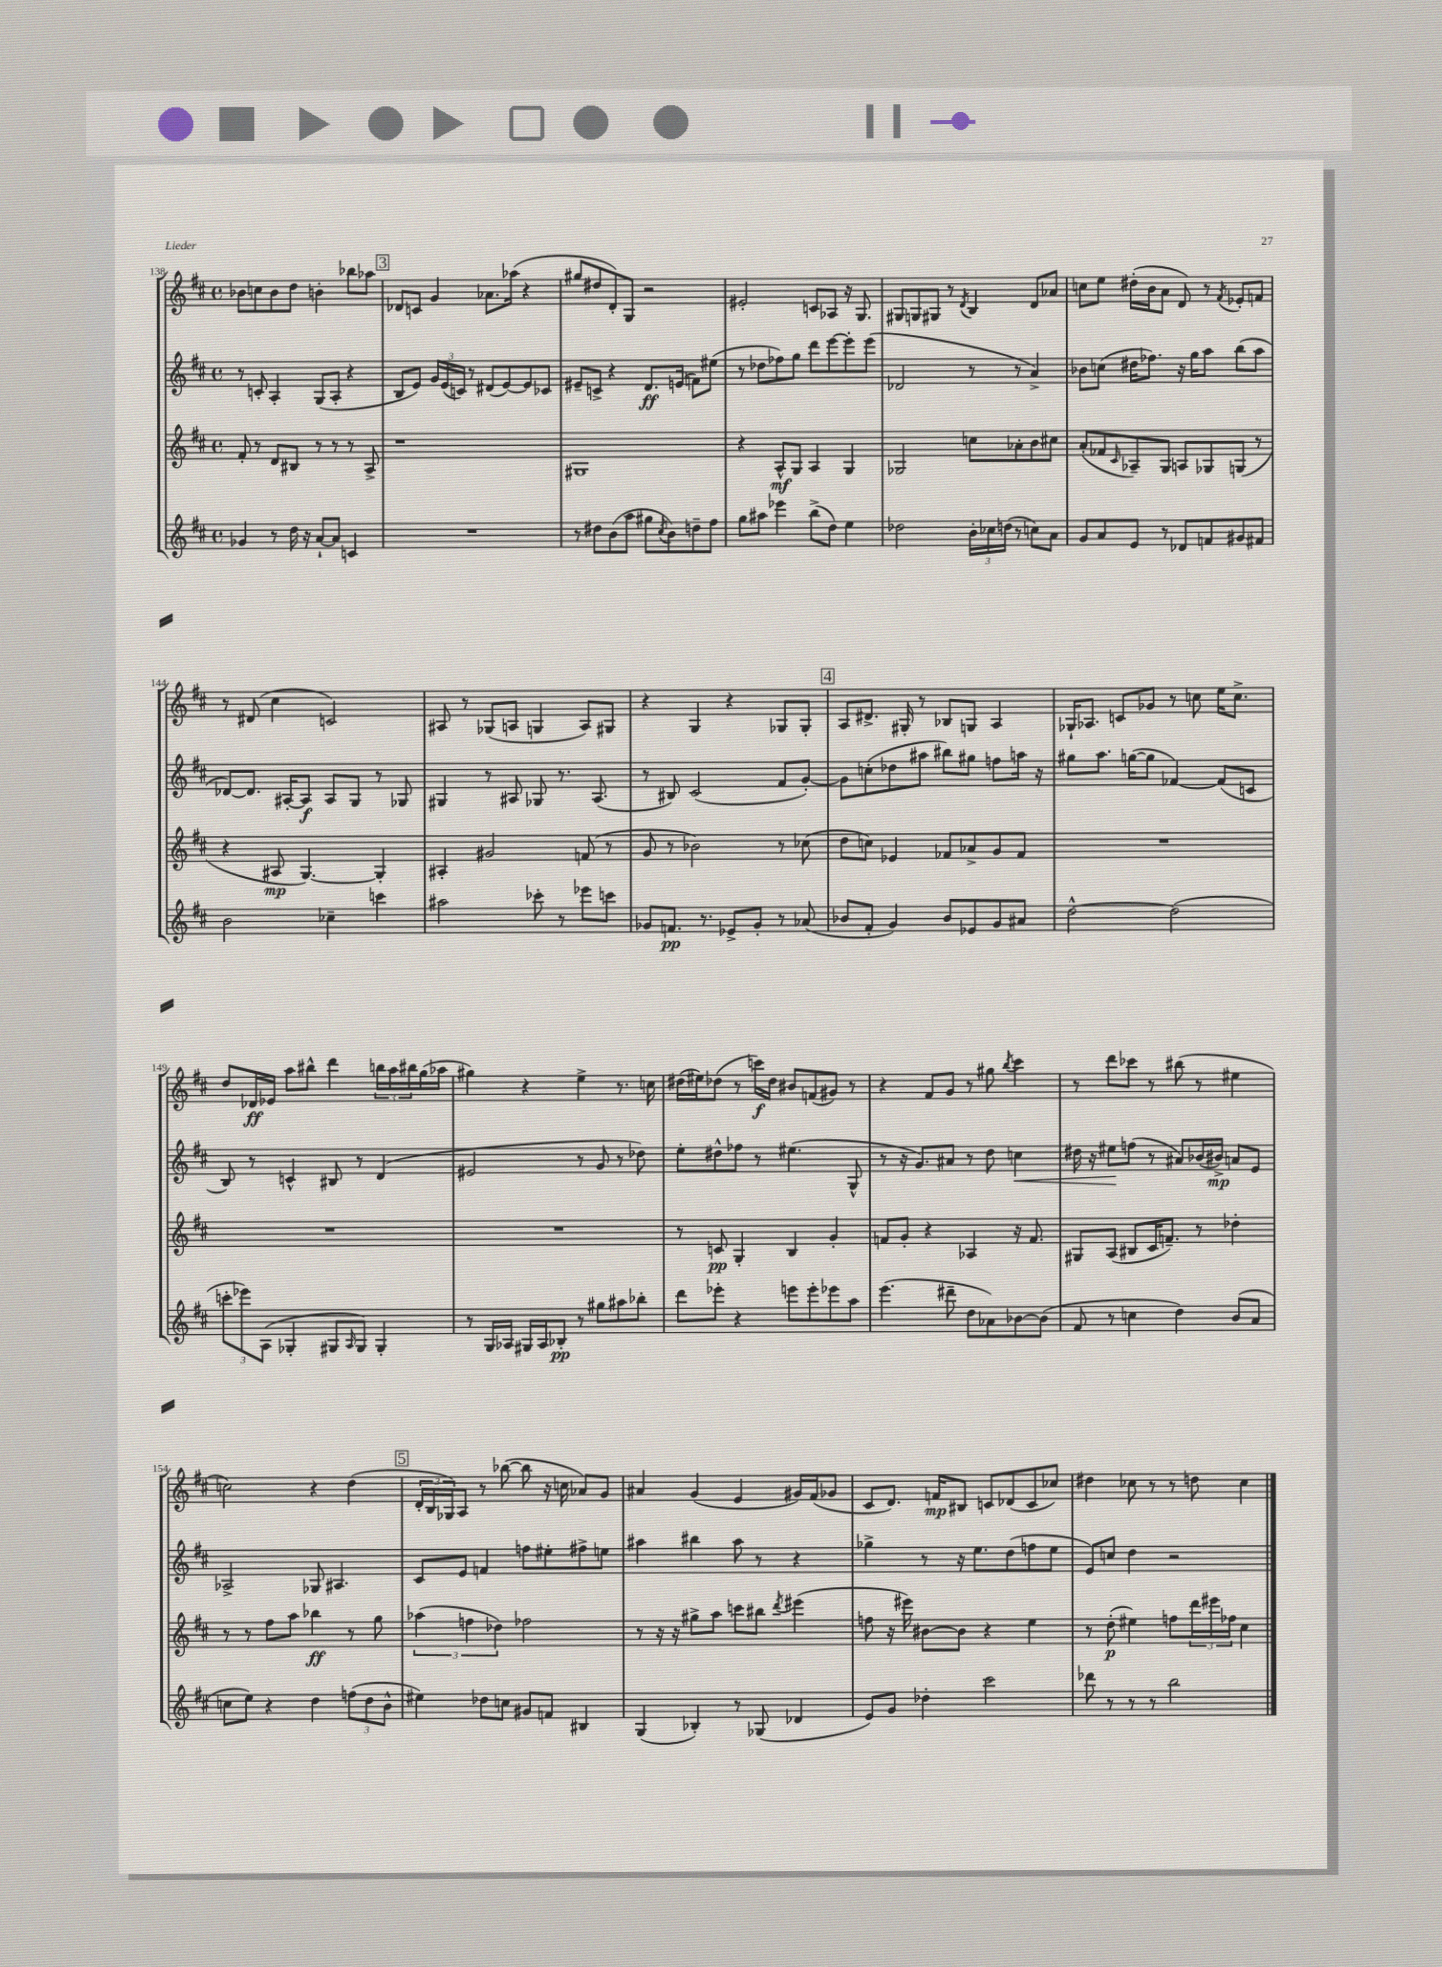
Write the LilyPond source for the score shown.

<<
\new StaffGroup <<
\new Staff = "s0" {
    \clef treble \key d \major \defaultTimeSignature \time 4/4
    bes'8 c''8 bes'8 d''8 b'4-. bes''8 aes''8 |
    \mark \markup { \box "3" } des'8 c'8 g'4 aes'8. aes''16( r4 |
    gis''8 dis''8 d'8-.) g8 r2 |
    eis'2-. c'8 aes8 r16 g8. |
    gis8 g8 gis8 r8 \acciaccatura { d'8 } b4 d'8 aes'8 |
    c''8 e''8 dis''16-.( b'16 a'8 d'8) r8 \acciaccatura { fis'8 } ees'8-. f'8 |
    r8 dis'8( cis''4 c'2) |
    ais8 r8 ges8( a8 g4 a8) gis8 |
    r4 g4 r4 ges8 ges8-. |
    \mark \markup { \box "4" } a8 dis'8.-> gis16-. r8 bes8 g8 a4 |
    ges16-! aes8. c'8 ges'8 r8 c''8 e''16 c''8.-> |
    d''8 des'16\ff ees'16 a''8 bis''8-^ d'''4 \tuplet 3/2 { b''16 a''16 bis''16 } g''16( aes''16 |
    gis''4) r4 e''4-> r8. c''16 |
    dis''16( eis''16) des''8( r8 c'''16\f) des''16 bis'8 f'8( gis'8) r8 |
    r4 fis'8 g'8 r8 gis''8 \acciaccatura { b''8 } cis'''4 |
    r8 d'''8 ces'''8 r8 bis''8( r8 eis''4 |
    c''2) r4 d''4( |
    \mark \markup { \box "5" } \tuplet 3/2 { d'16-. b16 ges16) } a8 r8 bes''8~( bes''8 r16 c''16 aes'8) g'8 |
    ais'4 g'4( e'4 gis'16) fis'16( ges'8 |
    cis'8 d'8.) f'16\mp bis8 c'8 des'8( c'8 ces''8) |
    dis''4 ces''8 r8 r8 d''8 ces''4 \bar "|." |
}
\new Staff = "s1" {
    \clef treble \key d \major \defaultTimeSignature \time 4/4
    r8 c'8-. a4-. g8( a8-. r4 |
    \mark \markup { \box "3" } b8 e'8) \tuplet 3/2 { g'16 e'16( c'16) } r8 dis'8( e'8~) e'8 ces'8 |
    eis'8-- c'8-> r4 d'8.\ff e'16( f'8) eis''8( |
    r8 des''8 fes''8) g''8 d'''8 e'''8~ e'''8-. e'''8( |
    des'2 r8 r8 a'4->) |
    bes'8 c''8( dis''16 fes''8.) r16 g''16 a''8 b''8( a''8 |
    des'8~) des'8. ais16~-. ais8\f ais8 g8 r8 ges8 |
    gis4 r8 ais8 ges8 r8. ais8.( |
    r8 bis8) cis'2( fis'8 g'8~-.) |
    \mark \markup { \box "4" } g'8 c''8-.( des''8 ais''8 bis''8) gis''8 f''8 a''16 r16 |
    gis''8 a''8. g''16~( g''8 fes'4~) fes'8( c'8 |
    b8) r8 c'4-^ bis8 r8 d'4( |
    eis'2 r8 g'8 r8 des''8) |
    e''8-. dis''8-^ fes''8 r8 eis''4.( g8-^ |
    r8 r16 g'8.) ais'8 r8 d''8 c''4\< |
    dis''16 r16 eis''8\! f''8( r8 ais'8) bes'16( bis'16->\mp) a'8 e'8 |
    aes2-> ges8 ais4. |
    \mark \markup { \box "5" } cis'8 e'8 f'4 f''8 eis''8-. fis''8-> e''8 |
    ais''4 bis''4 ais''8 r8 r4 |
    ges''4-> r8 r16 e''8. d''8( f''8 e''8 |
    e'8) c''8 d''4 r2 \bar "|." |
}
\new Staff = "s2" {
    \clef treble \key d \major \defaultTimeSignature \time 4/4
    fis'8-. r8 d'8 bis8 r8 r8 r8 a8-> |
    \mark \markup { \box "3" } r1 |
    gis1 |
    r4 a8-^\mf g8 a4 g4 |
    ges2 c''8 aes'8-. b'8 cis''8 |
    a'8-.( fes'8 \grace { cis'16 } aes8--) g8 a8 ges8 g8( r8 |
    r4 ais8\mp g4.~) g4-. |
    ais4-. gis'2 f'8( r8 |
    g'8 r8 bes'2) r8 ces''8( |
    \mark \markup { \box "4" } d''8 c''8) ees'4 fes'8 aes'8-> g'8 fes'8 |
    R1 |
    R1 |
    R1 |
    r8 c'8\pp g4-. b4 g'4-. |
    f'8 g'8-. r4 aes4 r16 f'8. |
    gis8 a8( bis8 cis'16 f'8.--) r8 des''4-. |
    r8 r8 fis''8 a''8 bes''4\ff r8 g''8 |
    \mark \markup { \box "5" } \tuplet 3/2 { aes''4( f''4 des''4) } fes''2 |
    r8 r16 r16 gis''8-> a''8 c'''8 bis''8 \acciaccatura { d'''8 } eis'''4( |
    f''8 r16 eis'''16) bis'8~ bis'8 r4 e''4 |
    r8 d''8-.\p( eis''4) f''8 \tuplet 3/2 { d'''16 eis'''16 fes''16 } cis''4 \bar "|." |
}
\new Staff = "s3" {
    \clef treble \key d \major \defaultTimeSignature \time 4/4
    ges'4 r8 d''16 r16 a'8~-! a'8 c'4 |
    \mark \markup { \box "3" } R1 |
    r8 dis''8 b'8( a''8 gis''8 \acciaccatura { cis''8 } b'8) d''8-- fis''8 |
    g''8 ais''8 ees'''4 b''8->( d''8) e''4 |
    des''2 \tuplet 3/2 { b'16-. ces''16 d''16( } r8 c''8) a'8 |
    g'8 a'8 e'8 r8 des'8 f'8 gis'8 fis'8 |
    b'2 ces''4-- c'''4 |
    ais''2 ces'''8-. r8 ees'''8 c'''8 |
    ges'8 f'8.\pp r8. ees'8-> ges'8-. r8 aes'8( |
    \mark \markup { \box "4" } bes'8 fis'8-. g'4) bes'8 ees'8 g'8 ais'8 |
    d''2~-^ d''2( |
    \tuplet 3/2 { c'''8-. ees'''8) a8( } ges4-. gis8 \grace { a16 } gis8) gis4-. |
    r8 g16 aes16 gis16 aes16 bes8-.\pp r8 gis''8 ais''8 bes''8-. |
    d'''8 ees'''8-. r4 e'''8 e'''8-. ees'''8 a''8 |
    e'''4.( dis'''8-- d''8 aes'8) bes'8~ bes'8( |
    fis'8 r8 c''4 d''4) b'8( a'8 |
    c''8 e''8) r4 d''4 \tuplet 3/2 { f''8( d''8 b'8-^ } |
    \mark \markup { \box "5" } eis''4) des''8 c''8 gis'8 f'8 bis4 |
    g4( bes4-.) r8 ges8( des'4 |
    e'8) g'8 des''4-. cis'''2 |
    des'''8 r8 r8 r8 b''2 \bar "|." |
}
>>
>>
\layout { \context { \Score currentBarNumber = #138 } }
